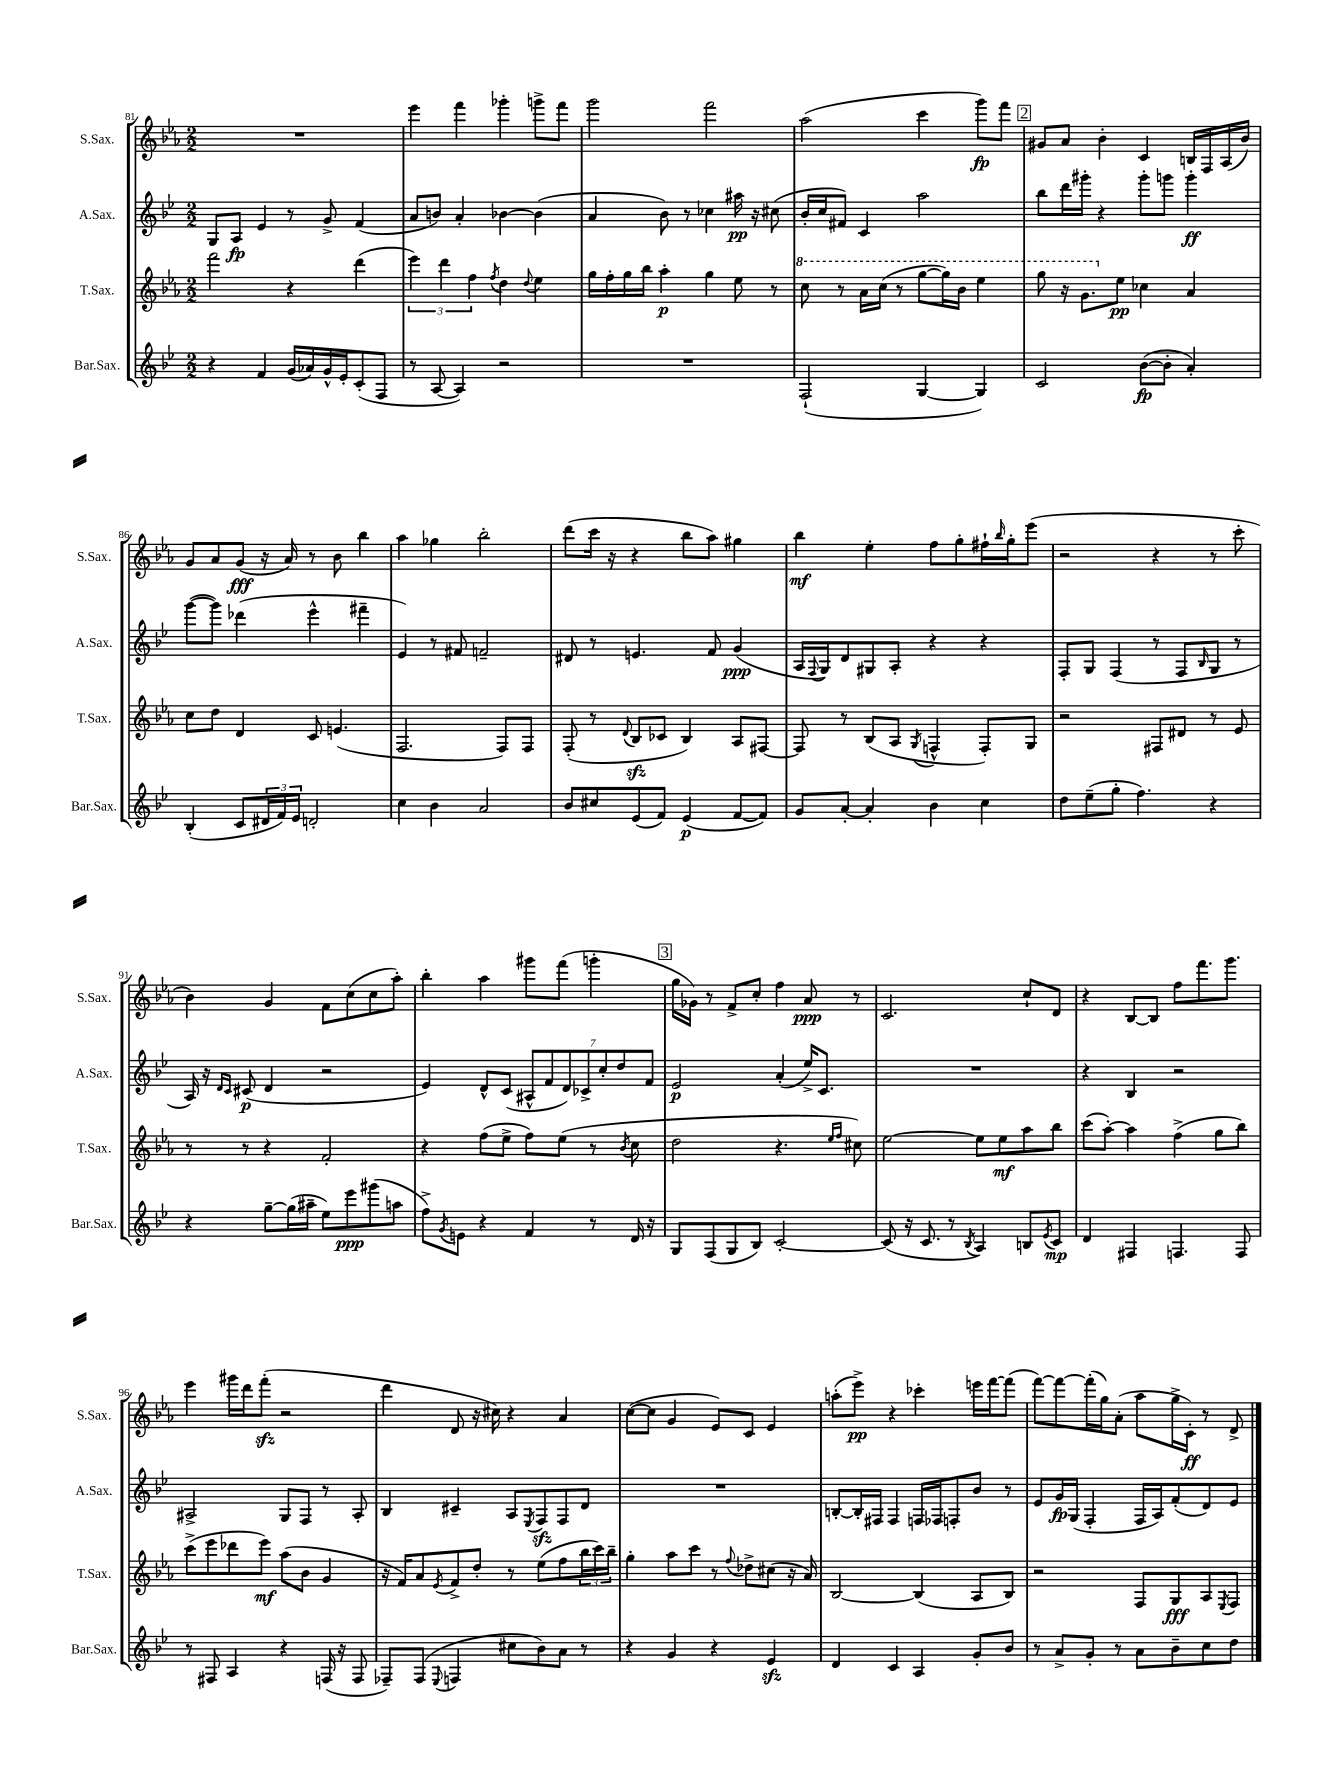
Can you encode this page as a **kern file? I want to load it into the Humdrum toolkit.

**kern	**kern	**kern	**kern
*staff4	*staff3	*staff2	*staff1
*clefG2	*clefG2	*clefG2	*clefG2
*k[b-e-]	*k[b-e-a-]	*k[b-e-]	*k[b-e-a-]
*M2/2	*M2/2	*M2/2	*M2/2
4r	2fff	8G	1r
.	.	8A	.
4f	.	4e-	.
(16g	4r	8r	.
16a-)	.	.	.
16g^^	.	8g^	.
16e-'	.	.	.
(8c'	(4ddd	(4f	.
8F	.	.	.
=	=	=	=
8r	6eee-)	8a	4eee-
[8A	.	8b)	.
.	6ddd	.	.
4A])	.	4a'	4fff
.	6ff	.	.
.	8qff	.	.
2r	4dd	[4b-	4ggg-'
.	8qqdd	.	.
.	4ee-	(4b-]	8ggg^
.	.	.	8fff
=	=	=	=
1r	16gg	4a	2ggg
.	16ff'	.	.
.	16gg	.	.
.	16bb-	.	.
.	4aa-'	8b-)	.
.	.	8r	.
.	4gg	4cc-	2fff
.	8ee-	16aa#	.
.	.	16r	.
.	8r	(8cc#	.
=	=	=	=
(2F`	8ccc	16b-'	(2aa-
.	.	16cc	.
.	8r	8f#)	.
.	16aa-	4c	.
.	(16ccc	.	.
.	8r	.	.
[4G	[8ggg	2aa	4ccc
.	16ggg])	.	.
.	16bb-	.	.
4G])	4eee-	.	8ggg)
.	.	.	8fff
=	=	=	=
2c	8ggg	8bb-	8g#
.	16r	16ddd	8a-
.	8.gg	16ggg#'	.
.	.	4r	4b-'
.	8ee-	.	.
([8b-	4cc-	8ggg#'	4c
8b-']	.	8ggg	.
4a')	4a-	4ggg'	16B
.	.	.	16F
.	.	.	(16A-
.	.	.	16b-)
=	=	=	=
(4B-'	8cc	([8ggg	8g
.	8dd	8ggg])	8a-
8c	4d	(4ddd-	(8g
24d#	.	.	16r
24f)	.	.	.
.	.	.	16a-)
24e-	.	.	.
2d'	8c	4eee-^^	8r
.	(4.e	.	8b-
.	.	4fff#~	4bb-
=	=	=	=
4cc	2.F	4e-)	4aa-
4b-	.	8r	4gg-
.	.	8f#	.
2a	.	2f~	2bb-'
.	8F)	.	.
.	8F	.	.
=	=	=	=
8b-	(8F'	8d#	(8ddd
8cc#	8r	8r	16ccc
.	.	.	16r
.	8qqd	.	.
(8e-	8B-	4.e	4r
8f)	8c-	.	.
(4e-	4B-)	.	8bb-
.	.	8f	8aa-)
[8f	8A-	(4g	4gg#
8f])	[8F#	.	.
=	=	=	=
8g	8F#]	16A	4bb-
.	.	8qqF	.
.	.	16G)	.
[8a'	8r	8d	.
4a']	(8B-	8G#	4ee-'
.	8A-	8A'	.
.	8qG	.	.
4b-	4F^^	4r	8ff
.	.	.	8gg'
4cc	8F')	4r	16ff#`
.	.	.	16qqbb-
.	.	.	16gg'
.	8G	.	(8eee-
=	=	=	=
8dd	2r	8F'	2r
(8ee-~	.	8G	.
8gg'	.	(4F	.
4.ff)	.	.	.
.	8F#	8r	4r
.	8d#	8F	.
.	.	16qqB-	.
4r	8r	8G	8r
.	8e-	8r	8ccc'
=	=	=	=
4r	8r	16A)	4b-)
.	.	16r	.
.	.	16qqd	.
.	.	16qqc	.
.	8r	(8c#	.
[8gg~	4r	4d	4g
(16gg]	.	.	.
16aa#~	.	.	.
8ee-)	2f'	2r	8f
8eee-	.	.	(8cc
(8ggg#	.	.	8cc
8aa	.	.	8aa-')
=	=	=	=
8ff^)	4r	4e-)	4bb-'
8qg	.	.	.
8e	.	.	.
4r	(8ff	8d^^	4aa-
.	8ee-^	(8c	.
4f	8ff)	14A#^^	8ggg#
.	.	14f	.
.	(8ee-	.	(8fff
.	.	14d)	.
.	.	14c-^	.
8r	8r	.	4ggg'
.	.	14cc'	.
.	.	14dd	.
.	8qb-	.	.
16d	8cc	.	.
.	.	14f	.
16r	.	.	.
=	=	=	=
8G	2dd	2e-	16gg
.	.	.	16g-)
(8F	.	.	8r
8G	.	.	8f^
8B-)	.	.	8cc'
[2c'	4.r	(4a'	4ff
.	.	16ee-^)	8a-
.	.	8.c	.
.	16qqee-	.	.
.	16qqff	.	.
.	8cc#)	.	8r
=	=	=	=
(8c]	[2ee-	1r	2.c
16r	.	.	.
8.c	.	.	.
8r	.	.	.
8qB-	.	.	.
4A)	8ee-]	.	.
.	8ee-	.	.
8B	8aa-	.	8cc`
8qe-	.	.	.
8c	8bb-	.	8d
=	=	=	=
4d	(8ccc	4r	4r
.	[8aa-')	.	.
4F#	4aa-]	4B-	[8B-
.	.	.	8B-]
4.F	(4ff^	2r	8ff
.	.	.	8.fff
.	8gg	.	.
.	.	.	8.ggg
8F	8bb-)	.	.
=	=	=	=
8r	(8ccc^	2A#^	4eee-
8F#	8eee-	.	.
4A	8ddd-	.	16ggg#
.	.	.	16ddd
.	8eee-)	.	(8fff'
4r	(8aa-	8G	2r
.	8b-	8F	.
(16F	4g	8r	.
16r	.	.	.
8F	.	8A#'	.
=	=	=	=
8F-~)	16r	4B-	4ddd
.	16f)	.	.
(8F-	8a-	.	.
8qqE-	8qe-	.	.
4F	8f^	4c#~	8d
.	8dd'	.	16r
.	.	.	16cc#)
8cc#	8r	8A	4r
.	.	8qE-	.
8b-)	(8ee-	8F	.
8a	8ff	8F	4a-
8r	24bb-	8d	.
.	24ccc)	.	.
.	24bb-~	.	.
=	=	=	=
4r	4gg'	1r	([8cc
.	.	.	8cc]
4g	8aa-	.	4g
.	8ccc	.	.
4r	8r	.	8e-)
.	8qqff	.	.
.	8dd-^	.	8c
4e-	(8cc#	.	4e-
.	16r	.	.
.	16a-)	.	.
=	=	=	=
4d	[2B-	[8B'	(8aa'
.	.	16B']	8eee-^)
.	.	16F#	.
4c	.	4F#	4r
4A	(4B-]	16F	4ccc-'
.	.	16F-	.
.	.	8F'	.
8g'	8A-	8b-	16eee
.	.	.	[16fff
8b-	8B-)	8r	(8fff]
=	=	=	=
8r	2r	8e-	[8fff)
8a^	.	16g	8fff_
.	.	(16G	.
8g'	.	4F'	(16fff']
.	.	.	16gg)
8r	.	.	(8a-'
8a	8F	16F	8aa-
.	.	16A)	.
8b-~	8G	(8f'	16gg^
.	.	.	16c')
8cc	8A-	8d)	8r
.	8qE-	.	.
8dd	8F	8e-	8d^
==	==	==	==
*-	*-	*-	*-
